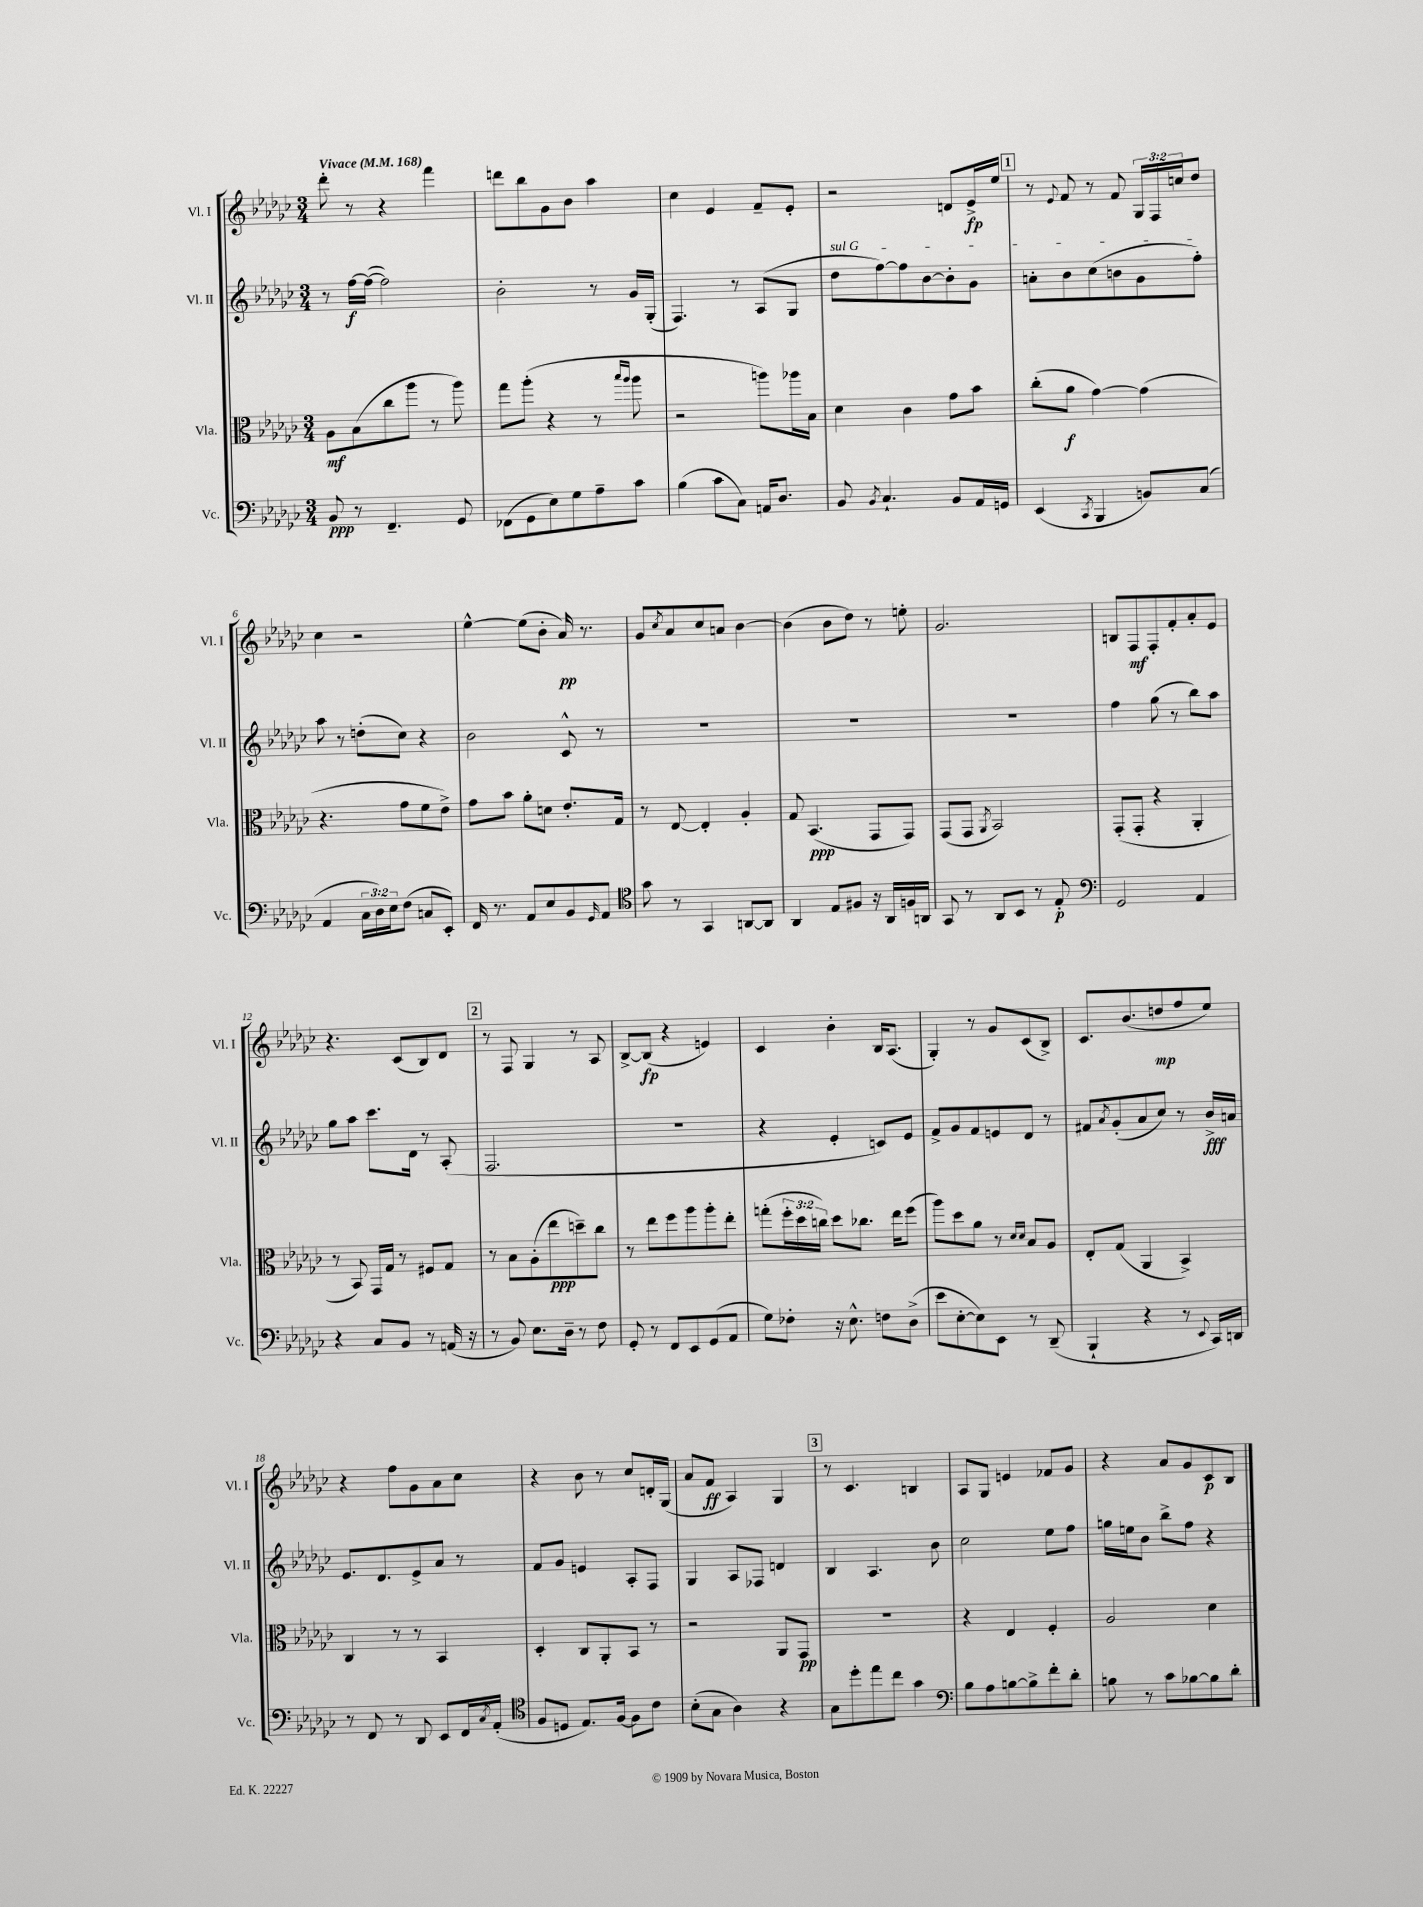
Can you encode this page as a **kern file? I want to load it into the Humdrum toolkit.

**kern	**dynam	**kern	**dynam	**kern	**dynam	**kern	**dynam
*part4	*part4	*part3	*part3	*part2	*part2	*part1	*part1
*staff4	*staff4	*staff3	*staff3	*staff2	*staff2	*staff1	*staff1
*I"Vc.	*	*I"Vla.	*	*I"Vl. II	*	*I"Vl. I	*
*I'Vc.	*	*I'Vla.	*	*I'Vl. II	*	*I'Vl. I	*
*clefF4	*	*clefC3	*	*clefG2	*	*clefG2	*
*k[b-e-a-d-g-c-]	*	*k[b-e-a-d-g-c-]	*	*k[b-e-a-d-g-c-]	*	*k[b-e-a-d-g-c-]	*
*M3/4	*	*M3/4	*	*M3/4	*	*M3/4	*
*MM168	*	*MM168	*	*MM168	*	*MM168	*
=1	=1	=1	=1	=1	=1	=1	=1
!	!	!	!	!	!	!LO:TX:a:B:t=Vivace	!
8BB-/	ppp	8A-\L	mf	8r	.	8ddd-'\	.
8r	.	(8B-\	.	[16ff\LL	f	8r	.
.	.	.	.	(16ff\JJ_	.	.	.
4.FF~/	.	8cc-\	.	2ff\])	.	4r	.
.	.	8aa-\J	.	.	.	.	.
.	.	8r	.	.	.	4fff\	.
8GG-/	.	8aa-\)	.	.	.	.	.
=2	=2	=2	=2	=2	=2	=2	=2
(8FF-X\L	.	8gg-\L	.	2b-'\	.	8dddn\L	.
8GG-\	.	(8aa-'\J	.	.	.	8bb-\	.
8E-\)	.	4r	.	.	.	8g-\	.
8G-\	.	.	.	.	.	8b-\J	.
8A-~\	.	8r	.	8r	.	4aa-\	.
.	.	16qqbb-/LL	.	.	.	.	.
.	.	16qqaa-/JJ	.	.	.	.	.
8c-\J	.	8aa-\	.	16g-/LL	.	.	.
.	.	.	.	(16G-'/JJ	.	.	.
=3	=3	=3	=3	=3	=3	=3	=3
(4B-\	.	2r	.	4.F/)	.	4cc-\	.
8c-\L	.	.	.	.	.	4e-/	.
8C-\J)	.	.	.	8r	.	.	.
16AAn/KL	.	8aan\L)	.	(8A-/L	.	8f~/L	.
8.D-/J	.	.	.	.	.	.	.
.	.	16aa-X\L	.	8G-/J	.	8e-'/J	.
.	.	16B-\JJ	.	.	.	.	.
=4	=4	=4	=4	=4	=4	=4	=4
!	!	!	!	!LO:TX:a:i:t=sul G	!	!	!
8BB-/	.	4d-\	.	8dd-\L	.	2r	.
8qBB-/	.	.	.	.	.	.	.
4.C-`/	.	.	.	[8ff\)	.	.	.
.	.	4c-\	.	8ff\]	.	.	.
.	.	.	.	[8b-\	.	.	.
8BB-/L	.	8g-\L	.	8b-'\]	.	8dn/L	.
16AA-/L	.	8b-\J	.	8g-\J	.	16e-^/L	fp
16GGn/JJ	.	.	.	.	.	16ee-/JJ	.
!!LO:REH:place=s1:t=1
=5	=5	=5	=5	=5	=5	=5	=5
(4EE-/	.	(8cc-'\L	.	8an'\L	.	8r	.
.	.	.	.	.	.	8qqe-/	.
.	.	8a-\J	f	8b-\	.	8f/	.
8qCC-/	.	.	.	.	.	.	.
4BBB-/	.	[4g-\)	.	(8cc-\	.	8r	.
.	.	.	.	8bn\	.	8f/	.
8BBn/L)	.	(4g-\]	.	8g-\	.	24G-/LL	.
.	.	.	.	.	.	24F/	.
.	.	.	.	.	.	24ccn/J	.
(8C-/J	.	.	.	8ff'\J)	.	8dd-/J	.
!!LO:LB:g=z
=6	=6	=6	=6	=6	=6	=6	=6
4AA-/	.	4.r	.	8aa-\	.	4cc-\	.
.	.	.	.	8r	.	.	.
24C-\LL	.	.	.	(8ddn'\L	.	2r	.
24D-\)	.	.	.	.	.	.	.
24E-\J	.	.	.	.	.	.	.
(8F\J	.	8g-\L	.	8cc-\J)	.	.	.
8Cn/L	.	8f\	.	4r	.	.	.
8EE-'/J)	.	8e-^\J)	.	.	.	.	.
=7	=7	=7	=7	=7	=7	=7	=7
16FF/	.	8g-\L	.	2b-\	.	[4ee-^^\	.
8.r	.	.	.	.	.	.	.
.	.	8b-\J	.	.	.	.	.
8AA-/L	.	8a-'\L	.	.	.	(8ee-\L]	.
8E-/	.	8dn\J	.	.	.	8b-'\J	.
8BB-/	.	8.e-'/L	.	8c-^^/	.	16a-/)	pp
.	.	.	.	.	.	8.r	.
16qqGG-/	.	.	.	.	.	.	.
8AA-/J	.	.	.	8r	.	.	.
.	.	16G-/Jk	.	.	.	.	.
=8	=8	=8	=8	=8	=8	=8	=8
*clefC4	*	*	*	*	*	*	*
8g-\	.	8r	.	2.r	.	8g-/L	.
.	.	.	.	.	.	8qcc-/	.
8r	.	[8E-/	.	.	.	8a-/	.
4GG-/	.	4E-'/]	.	.	.	8cc-/	.
.	.	.	.	.	.	8an/J	.
[8AAn/L	.	4A-'/	.	.	.	[4b-\	.
8AA/J]	.	.	.	.	.	.	.
=9	=9	=9	=9	=9	=9	=9	=9
4AA-/	.	8G-/	.	2.r	.	(4b-\]	.
.	.	(4.BB-/	ppp	.	.	.	.
8E-/L	.	.	.	.	.	8b-\L	.
8F#X/J	.	.	.	.	.	8dd-\J)	.
16r	.	8GG-/L	.	.	.	8r	.
16AA-/LL	.	.	.	.	.	.	.
16Fn/	.	8GG-/J)	.	.	.	8een'\	.
16AAn/JJ	.	.	.	.	.	.	.
=10	=10	=10	=10	=10	=10	=10	=10
8GG-/	.	(8GG-/L	.	2.r	.	2.g-/	.
8r	.	8GG-/J	.	.	.	.	.
.	.	8qAA-/	.	.	.	.	.
8AA-/L	.	2BB-/)	.	.	.	.	.
8BB-/J	.	.	.	.	.	.	.
8r	.	.	.	.	.	.	.
8E-'/	p	.	.	.	.	.	.
=11	=11	=11	=11	=11	=11	=11	=11
*clefF4	*	*	*	*	*	*	*
2GG-/	.	(8GG-'/L	.	4ff\	.	8Bn/L	.
.	.	8GG-'/J	.	.	.	8F/	mf
.	.	4r	.	(8gg-\	.	8F'/	.
.	.	.	.	8r	.	8f'/	.
4AA-/	.	4AA-'/	.	8bb-\L)	.	8a-'/	.
.	.	.	.	8aa-\J	.	8e-/J	.
!!LO:LB:g=z
=12	=12	=12	=12	=12	=12	=12	=12
4r	.	8r	.	8gg-\L	.	4.r	.
.	.	8BB-/)	.	8aa-\J	.	.	.
8C-/L	.	16GG-/LL	.	8.ccc-\L	.	.	.
.	.	16G-/JJ	.	.	.	.	.
8BB-/J	.	8r	.	.	.	(8c-/L	.
.	.	.	.	16d-\Jk	.	.	.
8r	.	8F#X/L	.	8r	.	8B-/)	.
(16AAn/	.	8G-/J	.	(8A-'/	.	8d-/J	.
16r	.	.	.	.	.	.	.
!!LO:REH:place=s1:t=2
=13	=13	=13	=13	=13	=13	=13	=13
8r	.	8r	.	2.F/	.	8r	.
8BB-/)	.	8B-\L	.	.	.	8F/	.
8.E-\L	.	(8A-'\	.	.	.	4G-/	.
.	.	8ee-\	ppp	.	.	.	.
16D-~\Jk	.	.	.	.	.	.	.
8r	.	8ddn~\)	.	.	.	8r	.
8F\	.	8cc-\J	.	.	.	8A-/	.
=14	=14	=14	=14	=14	=14	=14	=14
8GG-'/	.	8r	.	2.r	.	[8B-^/L	.
8r	.	8ee-\L	.	.	.	(8B-/J]	fp
8FF/L	.	8ff\	.	.	.	4r	.
8EE-/	.	8aa-\	.	.	.	.	.
(8GG-/	.	8aa-'\	.	.	.	4en/)	.
8AA-/J	.	8ee-'\J	.	.	.	.	.
=15	=15	=15	=15	=15	=15	=15	=15
8G-\L)	.	(8ggn'\L	.	4r	.	4c-/	.
8F-X'\J	.	24ff'\L	.	.	.	.	.
.	.	24dd-\	.	.	.	.	.
.	.	24ccn\JJ)	.	.	.	.	.
16r	.	8dd-\L	.	4e-'/	.	4b-'\	.
8.E-^^\	.	.	.	.	.	.	.
.	.	8.cc-X\J	.	.	.	.	.
8Fn\L	.	.	.	8cn/L)	.	16B-/KL	.
.	.	16ee-\KL	.	.	.	(8.A-/J	.
(8D-^\J	.	(8ff\J	.	8e-/J	.	.	.
=16	=16	=16	=16	=16	=16	=16	=16
8e-\L	.	8aa-\L)	.	8f^/L	.	4G-'/)	.
[8E-'\	.	8dd-\	.	8g-/	.	.	.
8E-\])	.	8a-\J	.	8f/	.	8r	.
8EE-\J	.	8r	.	8en/	.	8g-/L	.
.	.	16qqd-/LL	.	.	.	.	.
.	.	16qqd-/JJ	.	.	.	.	.
8r	.	8B-/L	.	8d-/J	.	(8c-/	.
(8DD-~/	.	8A-/J	.	8r	.	8B-^/J)	.
=17	=17	=17	=17	=17	=17	=17	=17
4BBB-`/	.	8E-'/L	.	8f#X/L	.	8.c-/L	.
.	.	.	.	8qa-/	.	.	.
.	.	(8G-/J	.	(8g-'/	.	.	.
.	.	.	.	.	.	(8.b-/	.
4r	.	4AA-/	.	8a-/	.	.	.
.	.	.	.	8cc-/J)	.	8ddn/	mp
8r	.	4BB-^/)	.	8r	.	8ff/	.
8qqEE-/	.	.	.	.	.	.	.
16CC-/LL)	.	.	.	16b-^/LL	fff	8ee-/J)	.
16DDn/JJ	.	.	.	16an/JJ	.	.	.
!!LO:LB:g=z
=18	=18	=18	=18	=18	=18	=18	=18
8r	.	4C-/	.	8.e-/L	.	4r	.
8FF/	.	.	.	.	.	.	.
.	.	.	.	8.d-/	.	.	.
8r	.	8r	.	.	.	8ff\L	.
8DD-/	.	8r	.	8e-^/	.	8g-\	.
8EE-/L	.	4BB-/	.	8a-/J	.	8a-\	.
16FF/L	.	.	.	8r	.	8cc-\J	.
8qC-/	.	.	.	.	.	.	.
(16AA-'/JJ	.	.	.	.	.	.	.
=19	=19	=19	=19	=19	=19	=19	=19
*clefC4	*	*	*	*	*	*	*
8F/L	.	4D-'/	.	8f/L	.	4r	.
8Dn/J	.	.	.	8g-/J	.	.	.
8.E-/L)	.	8C-/L	.	4en/	.	8b-\	.
.	.	8AA-'/	.	.	.	8r	.
[16F/Jk	.	.	.	.	.	.	.
8F\L]	.	8BB-/J	.	8A-'/L	.	8cc-/L	.
8c-\J	.	8r	.	8F/J	.	16dn'/L	.
.	.	.	.	.	.	(16G-/JJ	.
=20	=20	=20	=20	=20	=20	=20	=20
(8B-'\L	.	2r	.	4G-/	.	8a-/L	.
8G-\J	.	.	.	.	.	8f/J	ff
4A-\)	.	.	.	8A-/L	.	4A-/)	.
.	.	.	.	8F-X/J	.	.	.
4r	.	8AA-/L	.	4dn/	.	4G-/	.
.	.	8GG-/J	pp	.	.	.	.
!!LO:REH:place=s1:t=3
=21	=21	=21	=21	=21	=21	=21	=21
8G-\L	.	2.r	.	4B-/	.	8r	.
8dd-'\	.	.	.	.	.	4.c-/	.
8ee-\	.	.	.	4.A-/	.	.	.
8cc-\J	.	.	.	.	.	.	.
4g-\	.	.	.	.	.	4Bn/	.
.	.	.	.	8b-\	.	.	.
=22	=22	=22	=22	=22	=22	=22	=22
*clefF4	*	*	*	*	*	*	*
8B-\L	.	4r	.	2cc-\	.	8A-/L	.
8A-\	.	.	.	.	.	8G-/J	.
[8Bn\	.	4E-/	.	.	.	4en/	.
8B^\]	.	.	.	.	.	.	.
8f'\	.	4F'/	.	8ee-\L	.	8f-X/L	.
8d-'\J	.	.	.	8ff\J	.	8g-/J	.
=23	=23	=23	=23	=23	=23	=23	=23
8Bn\	.	2A-/	.	16ggn\LL	.	4r	.
.	.	.	.	16een\J	.	.	.
8r	.	.	.	8b-\J	.	.	.
8c-\L	.	.	.	8bb-^\L	.	8a-/L	.
[8B-X\	.	.	.	8ff\J	.	8g-/	.
8B-\]	.	4d-\	.	4r	.	8c-/	p
8d-'\J	.	.	.	.	.	8B-/J	.
==	==	==	==	==	==	==	==
*-	*-	*-	*-	*-	*-	*-	*-
